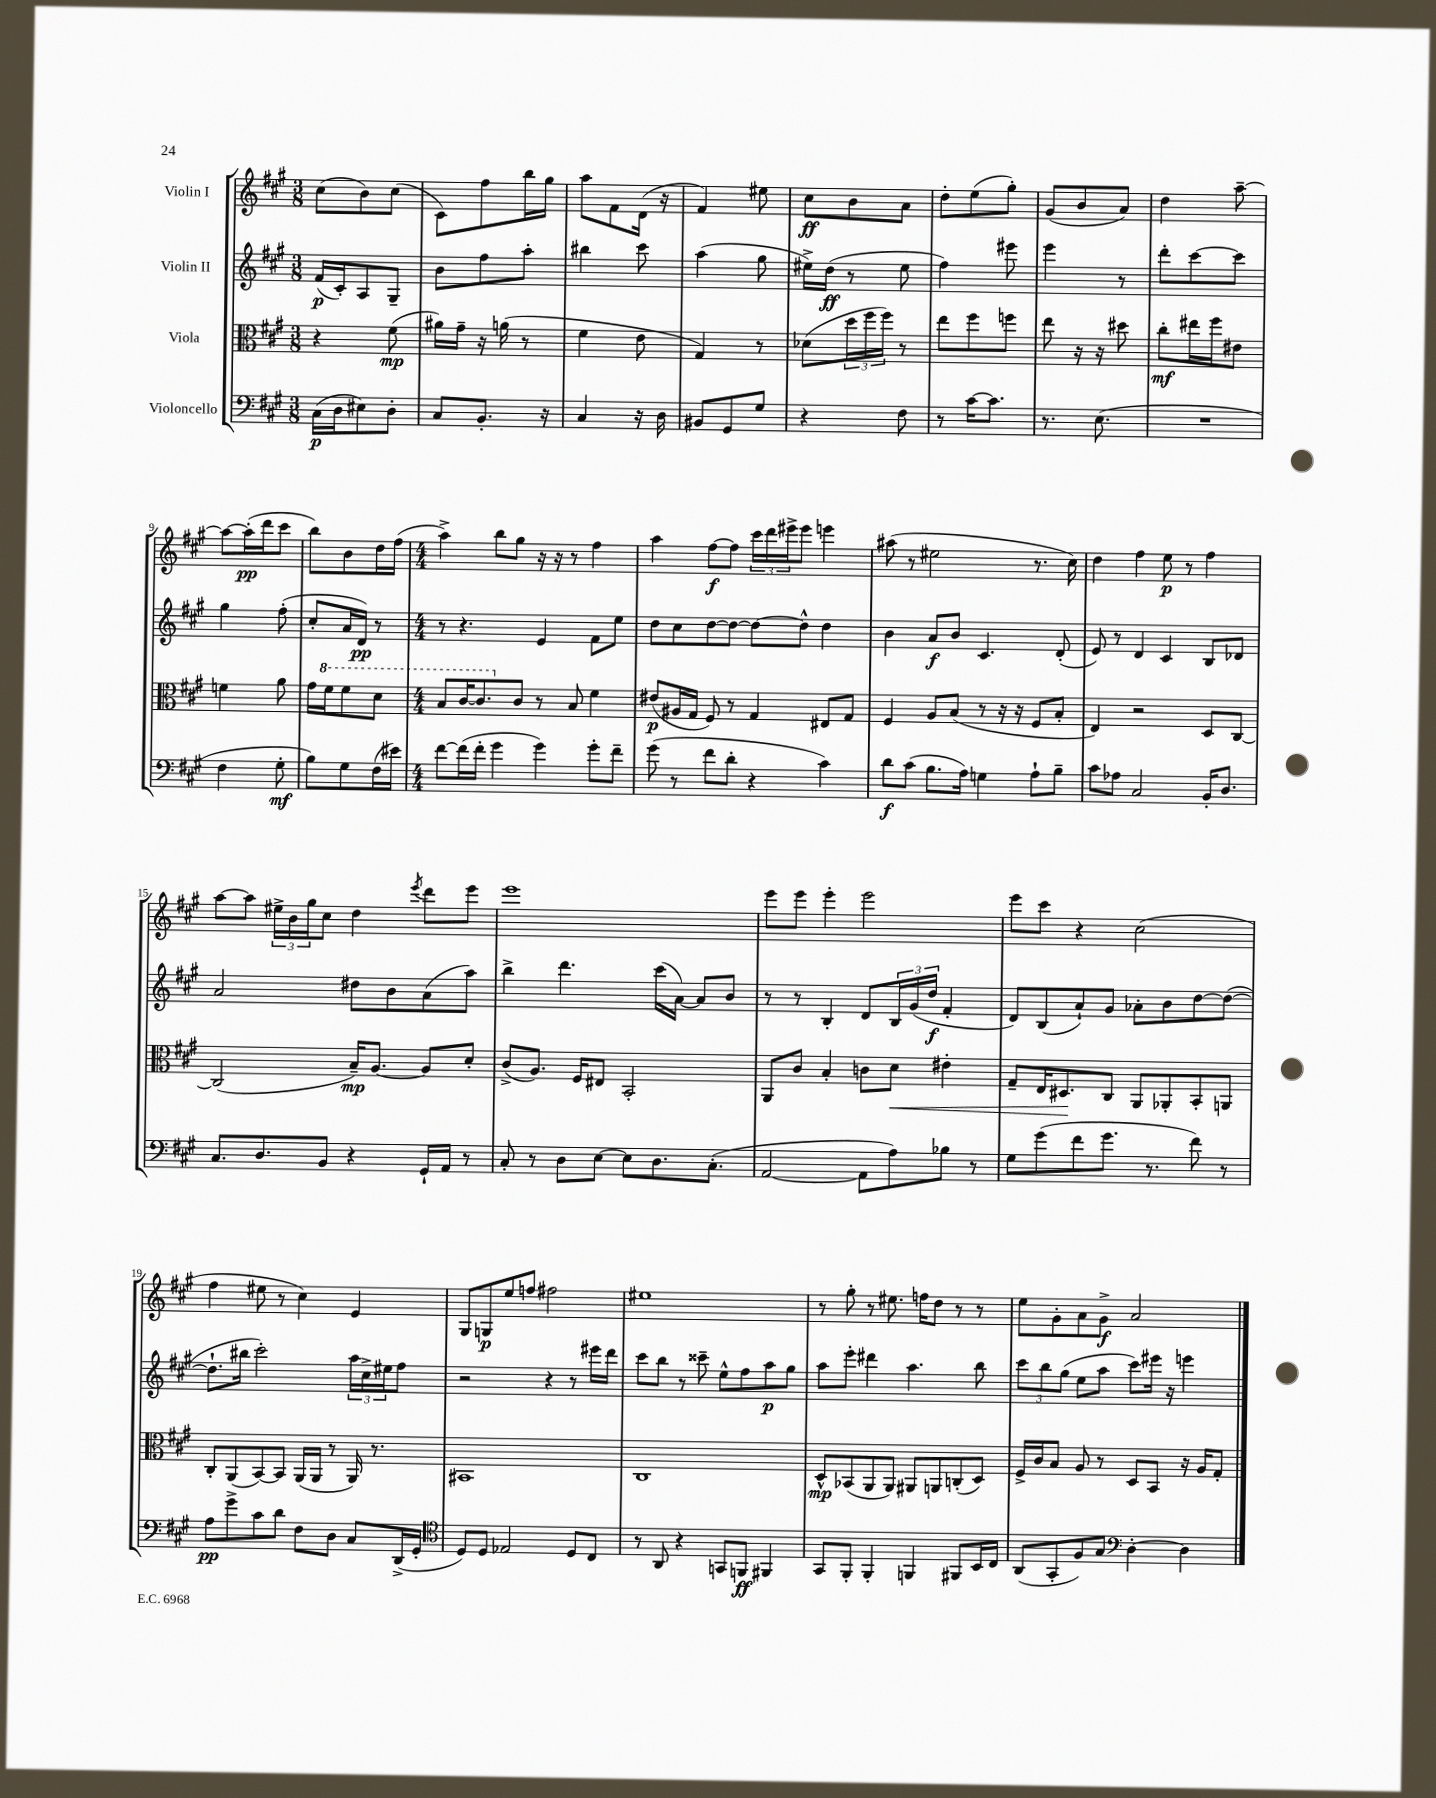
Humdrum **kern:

**kern	**kern	**kern	**kern
*staff4	*staff3	*staff2	*staff1
*clefF4	*clefC3	*clefG2	*clefG2
*k[f#c#g#]	*k[f#c#g#]	*k[f#c#g#]	*k[f#c#g#]
*M3/8	*M3/8	*M3/8	*M3/8
(16C#\LL	4r	(16f#/LL	(8cc#\L
16D\J	.	16c#'/J)	.
8E#\)	.	8A/	8b\)
8D'\J	(8f#\	8G#~/J	(8cc#\J
=	=	=	=
8C#/L	16a#\LL)	8b\L	8c#\L)
.	16g#~\JJ	.	.
8.BB'/J	16r	8ff#\	8ff#\
.	(16a\	.	.
.	8r	8aa'\J	16bb\L
16r	.	.	16gg#\JJ
=	=	=	=
4C#/	4f#\	4bb#\	8aa\L
.	.	.	8f#\
16r	8e\	8ccc#\	(16d\Jk
16D\	.	.	16r
=	=	=	=
8BB#/L	4G#/)	(4aa\	4f#/)
8GG#/	.	.	.
8G#/J	8r	8gg#\	8ee#\
=	=	=	=
4r	(8d-\L	16ee#^\LL)	8cc#\L
.	.	(16dd\JJ	.
.	24dd\L	8r	8b\
.	24ff#\	.	.
.	24ff#\JJ)	.	.
8F#\	8r	8ee#\	8a\J
=	=	=	=
8r	8ee\L	4ff#\)	8dd'\L
[16c#\LK	8ff#\	.	(8ee\
8.c#\]J	.	.	.
.	8ff\J	8eee#\	8gg#'\J)
=	=	=	=
8.r	8ee\	4eee\	(8g#/L
.	16r	.	8b/
(8.E\	16r	.	.
.	8dd#\	8r	8a/J)
=	=	=	=
4.r	8cc#'\L	8ddd'\L	4dd\
.	16ee#\L	[8ccc#\	.
.	16ff#\J	.	.
.	8e#\J	8ccc#\]J	[8aa~\
=	=	=	=
4F#\	4f\	4gg#\	8aa\_L
.	.	.	(16aa'\]L
.	.	.	16ddd\J
8G#'\	8a\	(8ff#'\	8ccc#\J
=	=	=	=
8B\L)	16g#\LL	8cc#'/L	8bb\L)
.	16ff#\J	.	.
8G#\	8ff#\	16a/L	8b\
.	.	16d/JJ)	.
(16F#\L	8dd\J	8r	16dd\L
16e#\JJ)	.	.	(16ff#\JJ
=	=	=	=
*M4/4	*M4/4	*M4/4	*M4/4
[8f#\L	8b/L	8r	4aa^\)
(16f#\]L	[16cc#/K	4.r	.
16f#'\JJ	8.cc#/]	.	.
4g#\	.	.	8bb\L
.	8c#/J	.	8gg#\J
4g#\)	8r	4e/	16r
.	.	.	16r
.	8B/	.	8r
8g#'\L	4f#\	8f#\L	4ff#\
8f#~\J	.	8ee\J	.
=	=	=	=
(8g#\	(8e#/L	8dd\L	4aa\
8r	16A#/L	8cc#\	.
.	16G#/JJ	.	.
8f#\L	8F#/)	[8dd\	[8ff#\L
8d'\J	8r	8dd\_J	8ff#\]J
4r	4G#/	8dd\_L	24ccc#\LL
.	.	.	24ddd\
.	.	.	24eee#^\J
.	.	8dd^^\]J	8eee#\J
4c#\)	8E#/L	4dd\	4eee\
.	8G#/J	.	.
=	=	=	=
8d\L	4F#/	4b\	(8aa#\
(8c#\J	.	.	8r
8.B\L	8A/L	8a/L	2ee#\
.	(8B/J	8b/J	.
16A\Jk)	.	.	.
4G\	8r	4.c#/	.
.	16r	.	.
.	16r	.	.
8A`\L	8F#/L	.	8.r
8B~\J	8B'/J	(8d'/	.
.	.	.	16cc#\)
=	=	=	=
8c#\L	4E/)	8e/)	4dd\
8A-\J	.	8r	.
2C#/	2r	4d/	4ff#\
.	.	4c#/	8ee\
.	.	.	8r
16BB'/LK	8D/L	8B/L	4ff#\
8.D/J	.	.	.
.	[8C#/J	8d-/J	.
=	=	=	=
8.C#/L	(2C#/]	2a/	[8aa\L
.	.	.	8aa\]J
8.D/	.	.	.
.	.	.	24ee#^\LL
.	.	.	24b\
.	.	.	24gg#\J
8BB/J	.	.	8cc#\J
4r	16B~/LK)	8dd#\L	4dd\
.	[8.A/J	.	.
.	.	8b\	.
.	.	.	8qeee/
16GG#`/LL	8A/]L	(8a\	8ddd\L
16AA/JJ	.	.	.
8r	8d'/J	8aa\J)	8eee\J
=	=	=	=
8C#'/	(8c#^/L	4bb^\	1eee
8r	8.A/J)	.	.
8D\L	.	4.ddd\	.
.	16F#/LK	.	.
[8E\J	8E#/J	.	.
8E\]L	2BB'/	.	.
8.D\	.	(16ccc#\LL	.
.	.	[16a\JJ)	.
.	.	8a/]L	.
(8.C#'\J	.	.	.
.	.	8b/J	.
=	=	=	=
[2AA/	8AA/L	8r	8eee\L
.	8c#/J	8r	8eee\J
.	4B'/	4B'/	4eee'\
8AA\]L	8c\L	8d/L	2eee\
8A\)	8d\J	24B/L	.
.	.	(24g#/	.
.	.	24dd/JJ	.
8B-\J	4e#'\	4f#'/	.
8r	.	.	.
=	=	=	=
8G#\L	8G#~/L	8d/L)	8eee\L
(8g#\	16E/K	(8B/	8ccc#\J
.	8.D#/	.	.
8f#\	.	8a`/)	4r
8.g#\J	8C#/J	8g#/J	.
.	8AA/L	8a-'\L	(2cc#\
8.r	.	.	.
.	8AA-'/	8b\	.
8f#\)	8BB'/	[8dd\	.
8r	8AA/J	(8dd\_J	.
=	=	=	=
8A\L	8C#'/L	8.dd`\]L	4ff#\
8g#^\	(8AA/	.	.
.	.	16bb#\Jk	.
8c#\	[8BB/)	2ccc#'\)	8ee#\
8d\J	8BB/]J	.	8r
8F#\L	(16AA/LL	.	4cc#\)
.	16AA/JJ	.	.
8D\J	8r	.	.
8C#/L	16AA/)	24aa\LL	4e/
.	.	24cc#^\	.
.	8.r	.	.
.	.	24ee#\J	.
(16DD^/L	.	8ff#\J	.
16GG#'/JJ	.	.	.
=	=	=	=
*clefC4	*	*	*
8D/L)	1BB#	2r	8G#/L
8D/J	.	.	8G/
2E-/	.	.	8ee/
.	.	.	8ff/J
.	.	4r	2ff#\
8D/L	.	8r	.
8C#/J	.	16eee#\LL	.
.	.	16ddd\JJ	.
=	=	=	=
8r	1C#	8ccc#\L	1ee#
8AA/	.	8bb\J	.
4r	.	8r	.
.	.	8ccc##~\	.
8GG/L	.	8ee^^\L	.
8FF/J	.	8ff#\	.
4FF#/	.	8aa\	.
.	.	8gg#\J	.
=	=	=	=
8GG#/L	8D^^/L	8aa\L	8r
8FF#'/J	(8BB-/	8eee'\J	8gg#'\
4FF#'/	8AA/	4ddd#\	8r
.	8AA/J)	.	8.ee#\
4FF/	8AA#/L	4.aa\	.
.	.	.	16ff\LK
.	8AA/	.	8dd\J
8FF#/L	(8C'/	.	8r
16BB/L	8D/J)	8bb\	8r
16C#/JJ	.	.	.
=	=	=	=
(8AA/L	16F#^/LL	12ccc#\L	8ee\L
.	16c#/J	.	.
.	.	12bb\	.
8GG#'/	8B/J	.	8g#'\
.	.	(12gg#\J	.
8F#/)	8A/	8ee\L	8a\
8G#/J	8r	8aa\J	8g#^\J
*clefF4	*	*	*
[4D'\	8D/L	8ccc#\L)	2a/
.	8BB/J	16eee#\Jk	.
.	.	16r	.
4D\]	16r	4eee\	.
.	16A/LK	.	.
.	8G#'/J	.	.
==	==	==	==
*-	*-	*-	*-
